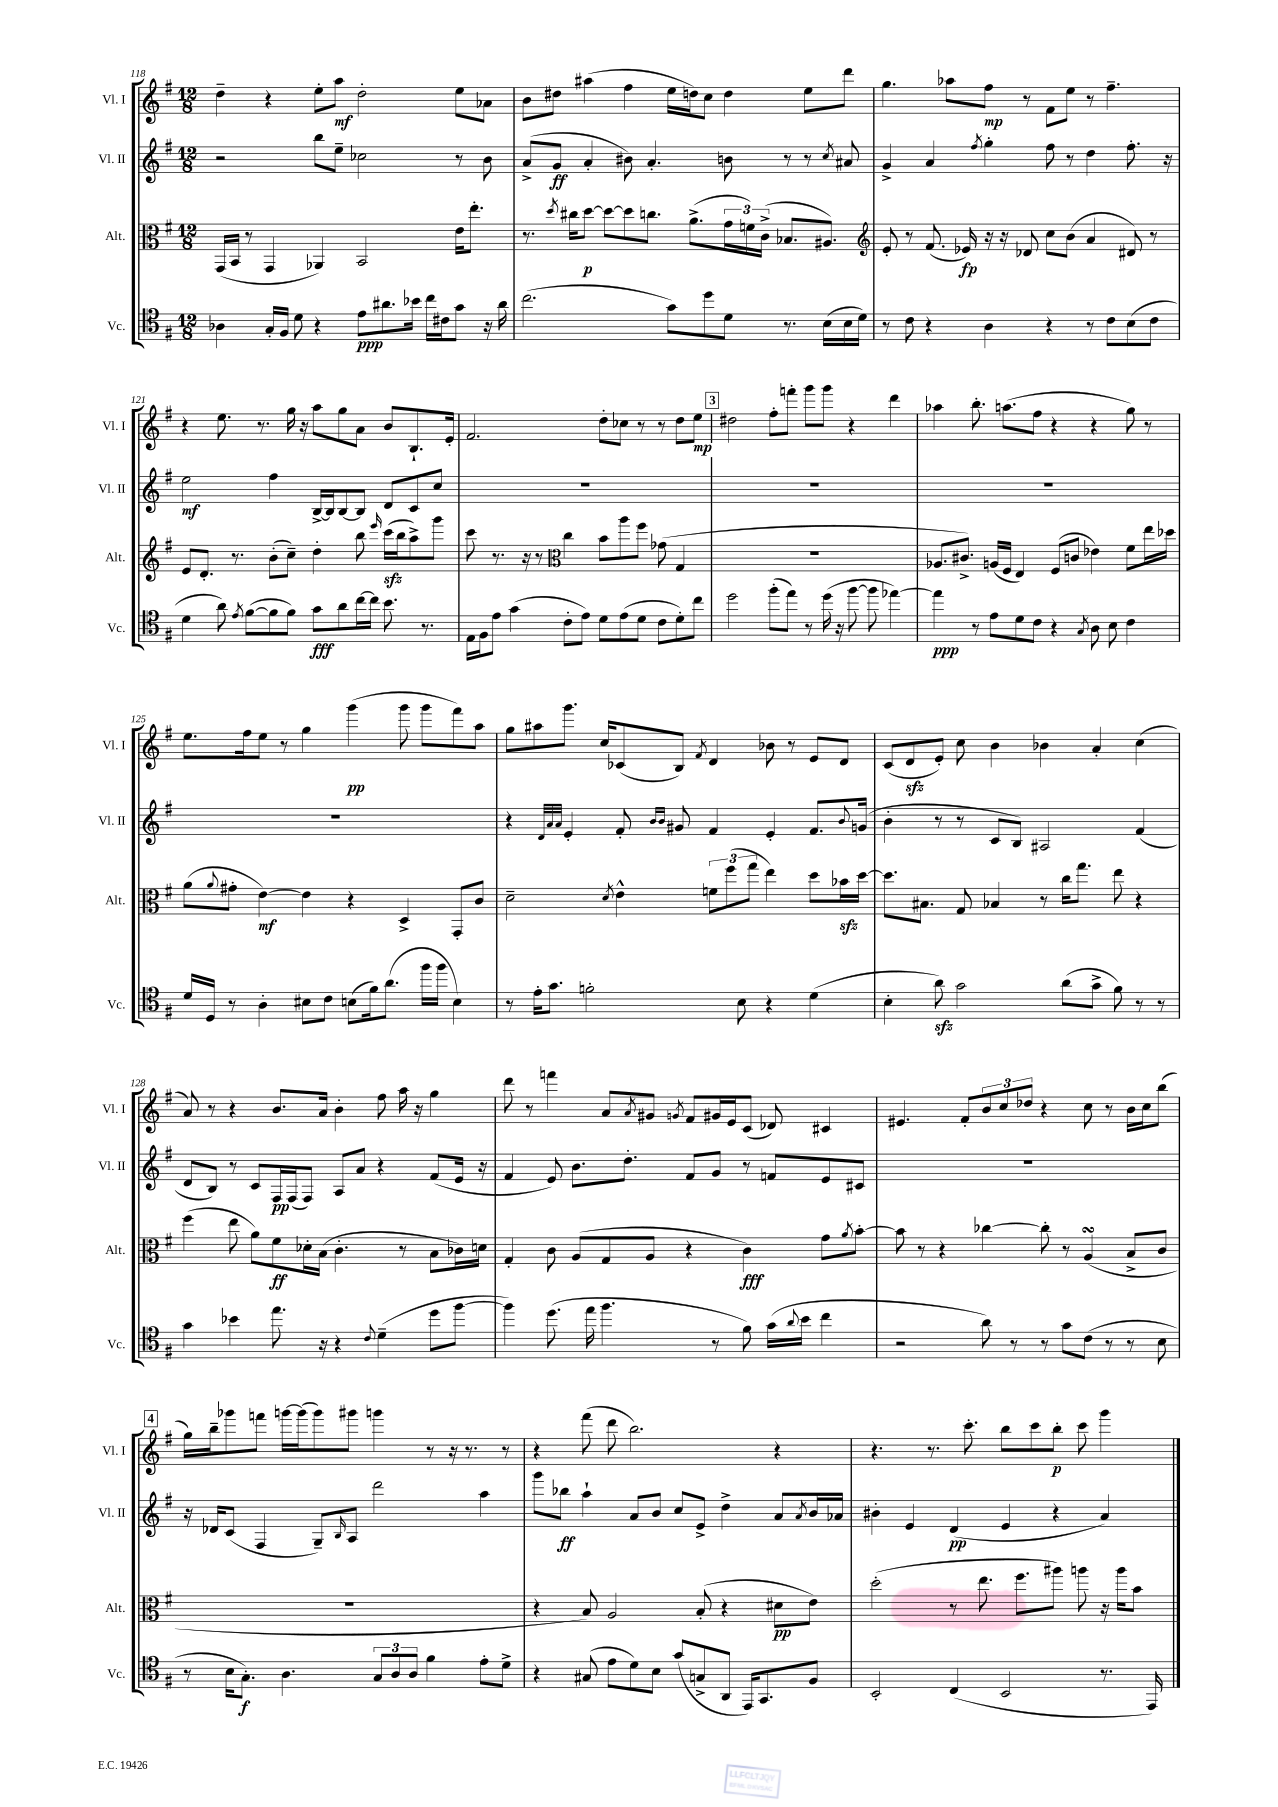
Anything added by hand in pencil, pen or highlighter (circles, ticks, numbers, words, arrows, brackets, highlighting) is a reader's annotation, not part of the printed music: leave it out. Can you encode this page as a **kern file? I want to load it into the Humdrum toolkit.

**kern	**kern	**kern	**kern
*staff4	*staff3	*staff2	*staff1
*clefC4	*clefC3	*clefG2	*clefG2
*k[f#]	*k[f#]	*k[f#]	*k[f#]
*M12/8	*M12/8	*M12/8	*M12/8
4A-\	(16GG/LL	2r	4dd~\
.	16BB/JJ	.	.
.	8r	.	.
16G'/LL	4GG/	.	4r
16F#/JJ	.	.	.
8d\	.	.	.
4r	4AA-/)	8bb\L	8ee'\L
.	.	8ee~\J	8aa\J
8e\L	2BB/	2cc-\	2dd'\
8.a#\	.	.	.
16b-\Jk	.	.	.
16cc\LL	.	.	.
16c#\J	.	.	.
8g\J	16e\LK	8r	8ee\L
.	8.ee'\J	.	.
16r	.	8b\	8a-\J
16a#\	.	.	.
=	=	=	=
(2.cc\	8.r	(8a^/L	8b\L
.	.	8g/J	8dd#\J
.	8qdd/	.	.
.	16cc#\LK	.	.
.	[8dd\J	4a'/	(4aa#\
.	8dd\_L	.	.
.	8dd\]	8b#\)	4ff#\
.	8.cc\J	4.a'/	.
8g\L)	.	.	16ee\LL
.	(8.a^\L	.	16dd\J)
8dd\	.	.	8cc\J
8d\J	24g\L	8b\	4dd\
.	24f\)	.	.
.	(24c^\JJ	.	.
8.r	8.B-/L	8r	.
.	.	8r	8ee\L
(16B\LL	8.A#/J)	.	.
.	.	8qcc/	.
16B\	.	8a#/	8ddd\J
16d\JJ)	.	.	.
=	=	=	=
*	*clefG2	*	*
8r	8e'/	4g^/	4.gg\
8c\	8r	.	.
4r	(8.f#/	4a/	.
.	.	.	8aa-\L
.	16e-/)	.	.
.	.	8qff#/	.
4A\	16r	4gg'\	8ff#\J
.	16r	.	.
.	8d-/	.	8r
4r	8cc\L	8ff#\	8f#\L
.	(8b\J	8r	8ee\J
8r	4a/	4dd\	8r
8c\L	.	.	4.ff#~\
(8B\	8d#/)	8.ff#'\	.
8c\J	8r	.	.
.	.	16r	.
=	=	=	=
4d\	8e/L	2ee\	4r
.	8.d'/J	.	.
8a\)	.	.	8.ee\
.	8.r	.	.
8qe/	.	.	.
([8f#\L	.	.	.
.	.	.	8.r
8f#\]	(8b'\L	4ff#\	.
8f#\J)	8cc~\J)	.	16gg\
.	.	.	16r
8g\L	4dd'\	[16B^/LL	8aa\L
.	.	16B/]J	.
8a\	.	[8B/	8gg\
[16cc\L	8bb\	8B/]J	8a\J
16cc\]JJ	.	.	.
.	16qqeee/	.	.
8.b\	(16ccc\LL	8d/L	8b/L
.	16bb\J	.	.
.	8aa^\)	8c/	8.B`/
8.r	.	.	.
.	8ggg\J	8cc/J	.
.	.	.	16e'/Jk
=	=	=	=
16E\LL	8ccc\	1.r	2.f#/
16F#\J	.	.	.
8e\J	8.r	.	.
(4g\	.	.	.
.	16r	.	.
.	8r	.	.
*	*clefC3	*	*
8c'\L	4cc\	.	.
8e\J)	.	.	.
8d\L	8b\L	.	8dd'\L
(8e\	8aa\	.	8cc-\J
8d\J	8ff#\J	.	8r
8c\L	(8g-\	.	8r
8d'\)	4G/	.	8dd\L
8cc\J	.	.	8ee\J
=	=	=	=
2dd\	1.r	1.r	2dd#\
(8ff#'\L	.	.	8ff#'\L
8ee\J)	.	.	8fff'\J
8r	.	.	8ggg\L
(16dd\	.	.	8ggg\J
16r	.	.	.
[8ff#\	.	.	4r
8ff#\]	.	.	.
[4ee-\)	.	.	4ddd\
=	=	=	=
4ee-\]	8.A-/L	1.r	4aa-\
.	8.c#^/J)	.	.
8r	.	.	8.bb'\
8e\L	(16A/LL	.	.
.	16F#/JJ	.	(8.aa\L
8d\	4E/)	.	.
8c\J	.	.	8ff#\J
4r	(8F#/L	.	4r
.	8c/J	.	.
8qG/	.	.	.
8A\	4e-\)	.	4r
8B\	.	.	.
4c\	8f#\L	.	8gg\)
.	16ee\L	.	8r
.	16dd-\JJ	.	.
=	=	=	=
16d/LL	(8a\L	1.r	8.ee\L
16D/JJ	.	.	.
.	8qqa/	.	.
8r	8g#'\J	.	.
.	.	.	16ff#\k
4A'\	[4e\)	.	8ee\J
.	.	.	8r
8B#\L	4e\]	.	4gg\
8c\J	.	.	.
(8B\L	4r	.	(4ggg\
16f#\k)	.	.	.
(8.a\J	.	.	.
.	4D^/	.	8ggg\
16ff#\LL	.	.	8ggg\L
16ff#\JJ	.	.	.
4B\)	8GG'/L	.	8fff#\)
.	8c/J	.	8aa\J
=	=	=	=
8r	2d~\	4r	8gg\L
16e'\LK	.	.	8aa#\
8.g\J	.	.	.
.	.	32qqd/LLL	.
.	.	32qqa/	.
.	.	32qqa/JJJ	.
.	.	4e'/	8.ggg\J
2f'\	.	.	.
.	.	.	16cc/LK
.	8qd/	.	.
.	4e^^\	8f#'/	(8c-/
.	.	16qqb/LL	.
.	.	16qqb/JJ	.
.	.	8g#/	8B/J)
.	.	.	8qf#/
.	12f\L	4f#/	4d/
.	(12ff#\	.	.
8B\	.	.	.
.	12gg\J	.	.
4r	4ee\)	4e'/	8b-\
.	.	.	8r
(4d\	8dd\L	8.f#/L	8e/L
.	16b-\L	.	8d/J
.	.	8qqb/	.
.	[16dd\JJ	(16g/Jk	.
=	=	=	=
4B'\	8.dd\]L	4b'\	(8c/L
.	.	.	8d/
.	8.B#\J	.	.
8a\)	.	8r	8e'/J)
2g\	8G/	8r	8cc\
.	4B-/	8c/L	4b\
.	.	8B/J)	.
.	8r	2A#/	4b-\
(8a\L	16cc\LK	.	.
.	8.gg\J	.	.
8g^\J	.	.	4a'/
8f#\)	8ee\	.	.
8r	4r	(4f#/	(4cc\
8r	.	.	.
=	=	=	=
4g\	(4ff#\	8d/L	8a/)
.	.	8B/J)	8r
4b-\	8ee\	8r	4r
.	8a\L)	8c/L	.
8.ee\	8f#\	16F#/L	8.b/L
.	.	(16F#/J	.
.	16d-'\L	8F#/J)	.
16r	(16B\JJ	.	16a/Jk
4r	4.c'\	8A/L	4b'\
.	.	8a/J	.
8qqc/	.	.	.
(4d~\	.	4r	8ff#\
.	8r	.	16aa\
.	.	.	16r
8dd\L	8B\L	(8f#/L	4gg\
[8ff#\J	16c-\L)	16e/Jk	.
.	16d\JJ	16r	.
=	=	=	=
4ff#\])	4G'/	4f#/	8ddd\
.	.	.	8r
(8.dd\	8c\	8e/)	4fff\
.	(8A/L	8.b\L	.
16ee\	.	.	.
4.ff#\	8G/	.	8a/L
.	.	8.dd'\J	.
.	.	.	8qa/
.	8A/J	.	8g#/J
.	.	.	8qg/
.	4r	8f#/L	8f#/L
8r	.	8g/J	16g#/L
.	.	.	16e/J
8f#\)	4c\)	8r	(8c/J
(16g\LL	.	8f/L	8d-/)
8qqa/	.	.	.
16b\JJ	.	.	.
4cc\	8g\L	8e/	4c#/
.	8qa/	.	.
.	[8b'\J	8c#/J	.
=	=	=	=
2r	8b\]	1.r	4.e#/
.	8r	.	.
.	4r	.	.
.	.	.	8f#'/L
8a\)	[4cc-\	.	12b/
.	.	.	12cc/
8r	.	.	.
.	.	.	12dd-/J
8r	8cc-'\]	.	4r
8g\L	8r	.	.
(8c\J	(4A/	.	8cc\
8r	.	.	8r
8r	8B^/L	.	16b\LL
.	.	.	16cc\J
8B\	8c/J	.	(8bb\J
=	=	=	=
8r	1.r	16r	16gg\LL)
.	.	16d-/LK	16bb~\J
16B\LK	.	(8c/J	8ggg-\
8.G'\J)	.	.	.
.	.	4F#/	8fff\J
4.A\	.	.	[16ggg\LL
.	.	.	(16ggg\]J
.	.	8G~/L)	8ggg\)
.	.	16qqB/	.
.	.	8A/J	8ggg#\J
12G/L	.	2ddd\	4ggg\
12A/	.	.	.
12A/J	.	.	.
4f#\	.	.	8r
.	.	.	16r
.	.	.	8.r
8e'\L	.	4aa\	.
8d^\J	.	.	8r
=	=	=	=
4r	4r	8ggg\L	4r
.	.	8bb-\J	.
(8G#/	8B/)	4aa`\	(8fff#\
8e\L	2A/	.	8ddd\
8d\)	.	8a/L	2.bb\)
8B\J	.	8b/J	.
(8g/L	.	8cc/L	.
8G^/	(8B'/	8e^/J	.
8AA/J	4r	4dd^\	.
16EE/LK)	.	.	.
8.GG/	.	.	.
.	8d#\L	8a/L	4r
.	.	8qa/	.
8F#/J	8e\J)	16b/L	.
.	.	16a-/JJ	.
=	=	=	=
2BB'/	(2dd'\	4b#'\	4.r
.	.	4e/	.
.	.	.	8.r
(4C/	8r	(4d/	.
.	.	.	8.ccc'\
.	8.ee\	.	.
2BB/	.	4e/	8bb\L
.	8.ff#\L	.	.
.	.	.	8ccc\
.	8aa#\J)	4r	8bb'\J
.	8aa\	.	8ccc\
8.r	16r	4a/)	4ggg\
.	16aa\LK	.	.
.	8b\J	.	.
16EE/)	.	.	.
==	==	==	==
*-	*-	*-	*-
